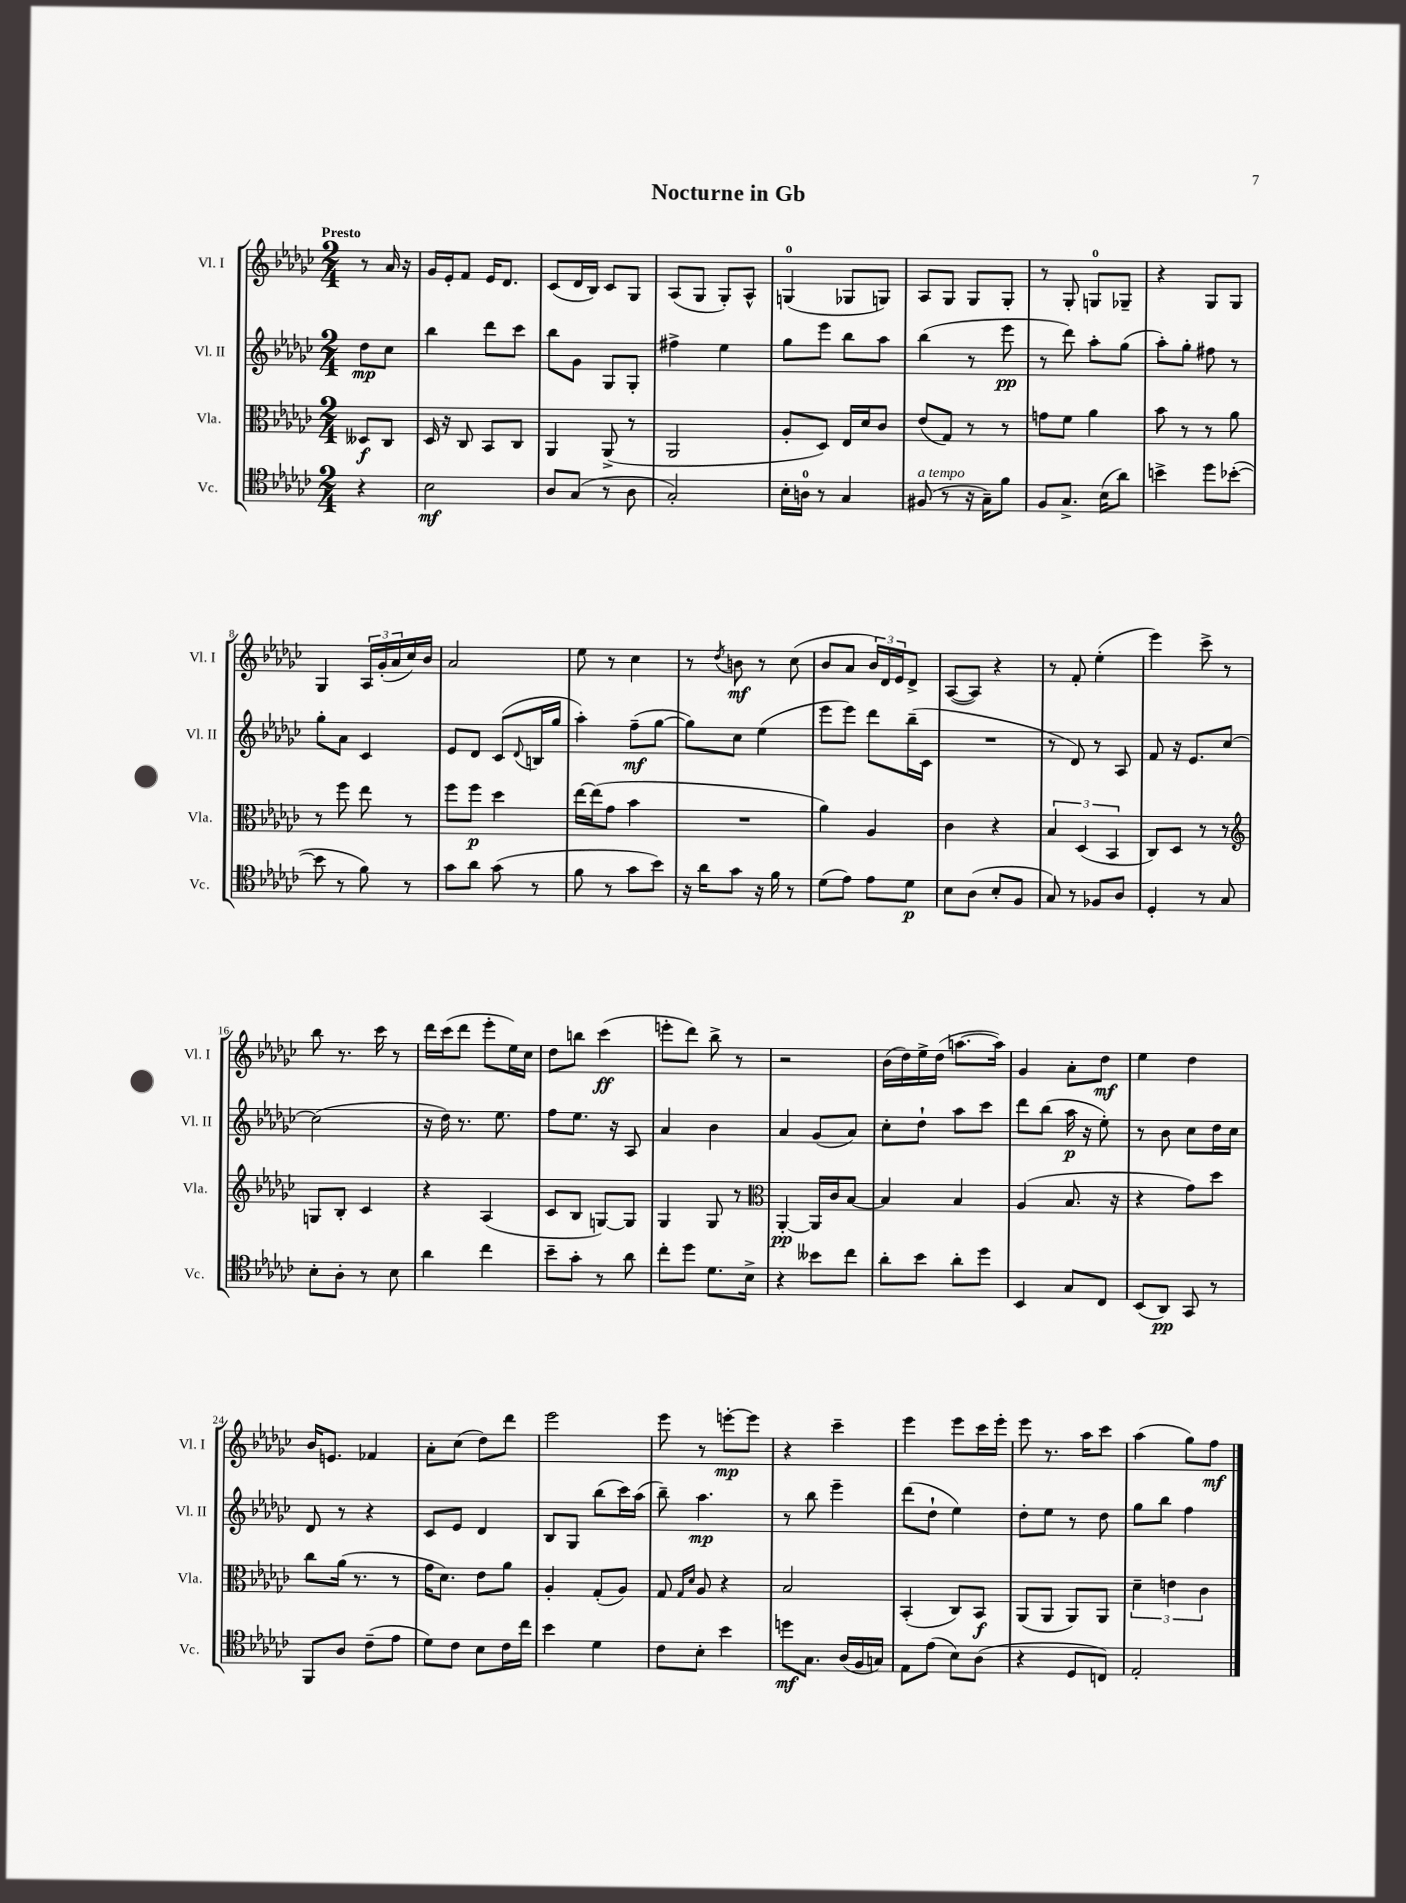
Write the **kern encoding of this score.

**kern	**dynam	**kern	**dynam	**kern	**dynam	**kern	**dynam
*part4	*part4	*part3	*part3	*part2	*part2	*part1	*part1
*staff4	*staff4	*staff3	*staff3	*staff2	*staff2	*staff1	*staff1
*I"Vc.	*	*I"Vla.	*	*I"Vl. II	*	*I"Vl. I	*
*I'Vc.	*	*I'Vla.	*	*I'Vl. II	*	*I'Vl. I	*
*clefC4	*	*clefC3	*	*clefG2	*	*clefG2	*
*k[b-e-a-d-g-c-]	*	*k[b-e-a-d-g-c-]	*	*k[b-e-a-d-g-c-]	*	*k[b-e-a-d-g-c-]	*
*M2/4	*	*M2/4	*	*M2/4	*	*M2/4	*
=	=	=	=	=	=	=	=
!	!	!	!	!	!	!LO:TX:a:B:t=Presto	!
4r	.	8D--X/L	f	8dd-\L	mp	8r	.
.	.	8C-/J	.	8cc-\J	.	16a-/	.
.	.	.	.	.	.	16r	.
=1	=1	=1	=1	=1	=1	=1	=1
2B-\	mf	16D-/	.	4bb-\	.	16g-/LL	.
.	.	16r	.	.	.	16e-'/J	.
.	.	8C-/	.	.	.	8f/J	.
.	.	8BB-/L	.	8ddd-\L	.	16e-/KL	.
.	.	.	.	.	.	8.d-/J	.
.	.	8C-/J	.	8ccc-\J	.	.	.
=2	=2	=2	=2	=2	=2	=2	=2
8A-/L	.	4AA-/	.	8bb-\L	.	(8c-/L	.
(8G-/J	.	.	.	8g-\J	.	16d-/L	.
.	.	.	.	.	.	16B-/JJ)	.
8r	.	(8AA-^/	.	8G-/L	.	8c-/L	.
8A-\	.	8r	.	8G-'/J	.	8G-/J	.
=3	=3	=3	=3	=3	=3	=3	=3
2G-'/)	.	2AA-/	.	4ff#X^\	.	(8A-/L	.
.	.	.	.	.	.	8G-/J	.
.	.	.	.	4ee-\	.	8G-'/L)	.
.	.	.	.	.	.	8A-^^/J	.
=4	=4	=4	=4	=4	=4	=4	=4
16B-'\LL	.	8A-'/L	.	8gg-\L	.	(4Gn/	.
16An\JJ	.	.	.	.	.	.	.
8r	.	8D-/J)	.	8eee-\J	.	.	.
4G-/	.	16E-/LL	.	8bb-\L	.	8G-X/L	.
.	.	16d-/J	.	.	.	.	.
.	.	8c-/J	.	8aa-\J	.	8Gn/J)	.
=5	=5	=5	=5	=5	=5	=5	=5
!LO:TX:a:i:t=a tempo	!	!	!	!	!	!	!
(8F#X/	.	(8e-/L	.	(4bb-\	.	8A-/L	.
8r	.	8G-/J)	.	.	.	8G-/J	.
16r	.	8r	.	8r	.	8G-/L	.
16G-~\KL)	.	.	.	.	.	.	.
8f\J	.	8r	.	8eee-\	pp	8G-'/J	.
=6	=6	=6	=6	=6	=6	=6	=6
8F/L	.	8gn\L	.	8r	.	8r	.
8.G-^/J	.	8f\J	.	8ddd-\)	.	8G-'/	.
.	.	4a-\	.	8aa-'\L	.	8Gn/L	.
(16B-\KL	.	.	.	.	.	.	.
8a-\J)	.	.	.	(8gg-\J	.	8G-X~/J	.
=7	=7	=7	=7	=7	=7	=7	=7
4bn^\	.	8b-\	.	8aa-'\L)	.	4r	.
.	.	8r	.	8gg-'\J	.	.	.
8dd-\L	.	8r	.	8ff#X\	.	8G-/L	.
([8b-X'\J	.	8a-\	.	8r	.	8G-/J	.
!!LO:LB:g=z
=8	=8	=8	=8	=8	=8	=8	=8
8b-\]	.	8r	.	8gg-'\L	.	4G-/	.
8r	.	8ff\	.	8a-\J	.	.	.
8f\)	.	8ee-\	.	4c-/	.	24A-/LL	.
.	.	.	.	.	.	(24g-'/	.
.	.	.	.	.	.	24a-/	.
8r	.	8r	.	.	.	16cc-/)	.
.	.	.	.	.	.	16b-/JJ	.
=9	=9	=9	=9	=9	=9	=9	=9
8g-\L	.	8ff\L	.	8e-/L	.	2a-/	.
8a-\J	.	8ff\J	p	8d-/J	.	.	.
(8g-\	.	4dd-\	.	(8c-/L	.	.	.
.	.	.	.	8qqd-/	.	.	.
8r	.	.	.	16Bn/L	.	.	.
.	.	.	.	16gg-/JJ	.	.	.
=10	=10	=10	=10	=10	=10	=10	=10
8f\	.	[16ee-\LL	.	4aa-'\)	.	8ee-\	.
.	.	(16ee-\J]	.	.	.	.	.
8r	.	8g-\J	.	.	.	8r	.
8g-\L	.	4b-\	.	(8ff~\L	mf	4cc-\	.
8b-\J)	.	.	.	[8gg-\J	.	.	.
=11	=11	=11	=11	=11	=11	=11	=11
16r	.	2r	.	8gg-\L])	.	8r	.
16a-\KL	.	.	.	.	.	.	.
.	.	.	.	.	.	8qdd-/	.
8g-\J	.	.	.	8cc-\J	.	8bn\	mf
16r	.	.	.	(4ee-\	.	8r	.
16f\	.	.	.	.	.	.	.
8r	.	.	.	.	.	(8cc-\	.
=12	=12	=12	=12	=12	=12	=12	=12
(8d-\L	.	4a-\)	.	8eee-\L	.	8b-/L	.
8e-\J)	.	.	.	8eee-\J)	.	8a-/J	.
8e-\L	.	4A-/	.	8ddd-\L	.	24b-/LL)	.
.	.	.	.	.	.	24d-/	.
.	.	.	.	.	.	24e-/J	.
8d-\J	p	.	.	(16bb-~\L	.	8d-^/J	.
.	.	.	.	16c-\JJ	.	.	.
=13	=13	=13	=13	=13	=13	=13	=13
8B-\L	.	4c-\	.	2r	.	([8A-/L	.
(8A-\J	.	.	.	.	.	8A-/J])	.
8B-'/L	.	4r	.	.	.	4r	.
8F/J	.	.	.	.	.	.	.
=14	=14	=14	=14	=14	=14	=14	=14
8G-/)	.	6B-/	.	8r	.	8r	.
8r	.	.	.	8d-/)	.	8f'/	.
.	.	(6D-/	.	.	.	.	.
8F-X/L	.	.	.	8r	.	(4ee-'\	.
.	.	6BB-/	.	.	.	.	.
8A-/J	.	.	.	8A-/	.	.	.
=15	=15	=15	=15	=15	=15	=15	=15
4D-'/	.	8C-/L)	.	8f/	.	4eee-\)	.
.	.	8D-/J	.	16r	.	.	.
.	.	.	.	8.e-/L	.	.	.
8r	.	8r	.	.	.	8ccc-^\	.
8G-/	.	8r	.	[8cc-/J	.	8r	.
!!LO:LB:g=z
=16	=16	=16	=16	=16	=16	=16	=16
*	*	*clefG2	*	*	*	*	*
8B-'\L	.	8Gn/L	.	(2cc-\]	.	8bb-\	.
8A-'\J	.	8B-'/J	.	.	.	8.r	.
8r	.	4c-/	.	.	.	.	.
.	.	.	.	.	.	16ccc-\	.
8B-\	.	.	.	.	.	8r	.
=17	=17	=17	=17	=17	=17	=17	=17
4a-\	.	4r	.	16r	.	16ddd-\LL	.
.	.	.	.	16dd-\)	.	(16ccc-\J	.
.	.	.	.	8.r	.	8ddd-\J	.
4cc-\	.	(4A-/	.	.	.	8eee-'\L	.
.	.	.	.	8.ee-\	.	.	.
.	.	.	.	.	.	16ee-\L)	.
.	.	.	.	.	.	16cc-\JJ	.
=18	=18	=18	=18	=18	=18	=18	=18
8b-~\L	.	8c-/L	.	8ff\L	.	8dd-\L	.
8g-'\J	.	8B-/J	.	8.ee-\J	.	8bbn\J	.
8r	.	[8Gn/L)	.	.	.	(4ccc-\	ff
.	.	.	.	16r	.	.	.
8a-\	.	8G/J]	.	8A-/	.	.	.
=19	=19	=19	=19	=19	=19	=19	=19
8cc-'\L	.	4G-/	.	4a-/	.	8eeen'\L	.
8dd-\J	.	.	.	.	.	8ddd-\J)	.
8.d-\L	.	8G-/	.	4b-\	.	8bb-^\	.
.	.	8r	.	.	.	8r	.
16B-^\Jk	.	.	.	.	.	.	.
=20	=20	=20	=20	=20	=20	=20	=20
*	*	*clefC3	*	*	*	*	*
4r	.	[4AA-'/	pp	4a-/	.	2r	.
8b--X\L	.	16AA-/LL]	.	(8g-/L	.	.	.
.	.	16c-/J	.	.	.	.	.
8cc-\J	.	[8B-/J	.	8a-/J)	.	.	.
=21	=21	=21	=21	=21	=21	=21	=21
8a-'\L	.	4B-/]	.	8cc-'\L	.	(16b-\LL	.
.	.	.	.	.	.	16dd-\)	.
8b-\J	.	.	.	8dd-`\J	.	16ee-^\	.
.	.	.	.	.	.	(16dd-\JJ	.
8a-'\L	.	4B-/	.	8aa-\L	.	[8.aan\L	.
8dd-\J	.	.	.	8ccc-\J	.	.	.
.	.	.	.	.	.	16aa\Jk])	.
=22	=22	=22	=22	=22	=22	=22	=22
4BB-/	.	(4A-/	.	8ddd-\L	.	4g-/	.
.	.	.	.	(8bb-\J	.	.	.
8G-/L	.	8.B-/	.	16aa-\	p	8a-'\L	.
.	.	.	.	16r	.	.	.
8C-/J	.	.	.	8ee-'\)	.	8dd-\J	mf
.	.	16r	.	.	.	.	.
=23	=23	=23	=23	=23	=23	=23	=23
(8BB-/L	.	4r	.	8r	.	4ee-\	.
8AA-/J)	pp	.	.	8b-\	.	.	.
8GG-/	.	8g-\L)	.	8cc-\L	.	4dd-\	.
8r	.	8dd-\J	.	16dd-\L	.	.	.
.	.	.	.	16cc-\JJ	.	.	.
!!LO:LB:g=z
=24	=24	=24	=24	=24	=24	=24	=24
8FF/L	.	8cc-\L	.	8d-/	.	16b-/KL	.
.	.	.	.	.	.	8.en/J	.
8A-/J	.	(16a-\Jk	.	8r	.	.	.
.	.	8.r	.	.	.	.	.
(8c-~\L	.	.	.	4r	.	4f-X/	.
8e-\J	.	8r	.	.	.	.	.
=25	=25	=25	=25	=25	=25	=25	=25
8d-\L)	.	16g-\KL	.	8c-/L	.	8a-'\L	.
.	.	8.d-\J)	.	.	.	.	.
8c-\J	.	.	.	8e-/J	.	(8cc-\J	.
8B-\L	.	8e-\L	.	4d-/	.	8dd-\L)	.
16c-\L	.	8a-\J	.	.	.	8ddd-\J	.
16cc-\JJ	.	.	.	.	.	.	.
=26	=26	=26	=26	=26	=26	=26	=26
4b-\	.	4A-'/	.	8B-/L	.	2eee-\	.
.	.	.	.	8G-/J	.	.	.
4d-\	.	(8G-'/L	.	(8bb-\L	.	.	.
.	.	8A-/J)	.	16ccc-\L)	.	.	.
.	.	.	.	(16aa-\JJ	.	.	.
=27	=27	=27	=27	=27	=27	=27	=27
8c-\L	.	8G-/	.	8bb-~\)	.	8eee-\	.
.	.	16qqG-/LL	.	.	.	.	.
.	.	16qqd-/JJ	.	.	.	.	.
8B-'\J	.	8A-/	.	4.aa-\	mp	8r	.
4b-\	.	4r	.	.	.	[8eeen'\L	mp
.	.	.	.	.	.	8eee\J]	.
=28	=28	=28	=28	=28	=28	=28	=28
8ddn\L	mf	2B-/	.	8r	.	4r	.
8.G-\J	.	.	.	8bb-\	.	.	.
.	.	.	.	4eee-~\	.	4ccc-~\	.
(16A-/LL	.	.	.	.	.	.	.
16F/	.	.	.	.	.	.	.
16Gn/JJ)	.	.	.	.	.	.	.
=29	=29	=29	=29	=29	=29	=29	=29
8E-\L	.	(4BB-'/	.	(8ddd-\L	.	4eee-\	.
(8e-\J	.	.	.	8dd-`\J	.	.	.
8B-\L)	.	8C-/L)	.	4ee-\)	.	8eee-\L	.
(8A-\J	.	8BB-/J	f	.	.	16ccc-\L	.
.	.	.	.	.	.	16eee-'\JJ	.
=30	=30	=30	=30	=30	=30	=30	=30
4r	.	(8AA-/L	.	8dd-'\L	.	8eee-\	.
.	.	8AA-/J	.	8ee-\J	.	8.r	.
8D-/L	.	8AA-/L)	.	8r	.	.	.
.	.	.	.	.	.	16aa-\KL	.
8Cn/J)	.	8AA-/J	.	8dd-\	.	8ccc-\J	.
=31	=31	=31	=31	=31	=31	=31	=31
2E-'/	.	6d-~\	.	8gg-\L	.	(4aa-\	.
.	.	.	.	8bb-\J	.	.	.
.	.	6en\	.	.	.	.	.
.	.	.	.	4ff\	.	8gg-\L)	.
.	.	6c-\	.	.	.	.	.
.	.	.	.	.	.	8ff\J	mf
==	==	==	==	==	==	==	==
*-	*-	*-	*-	*-	*-	*-	*-
